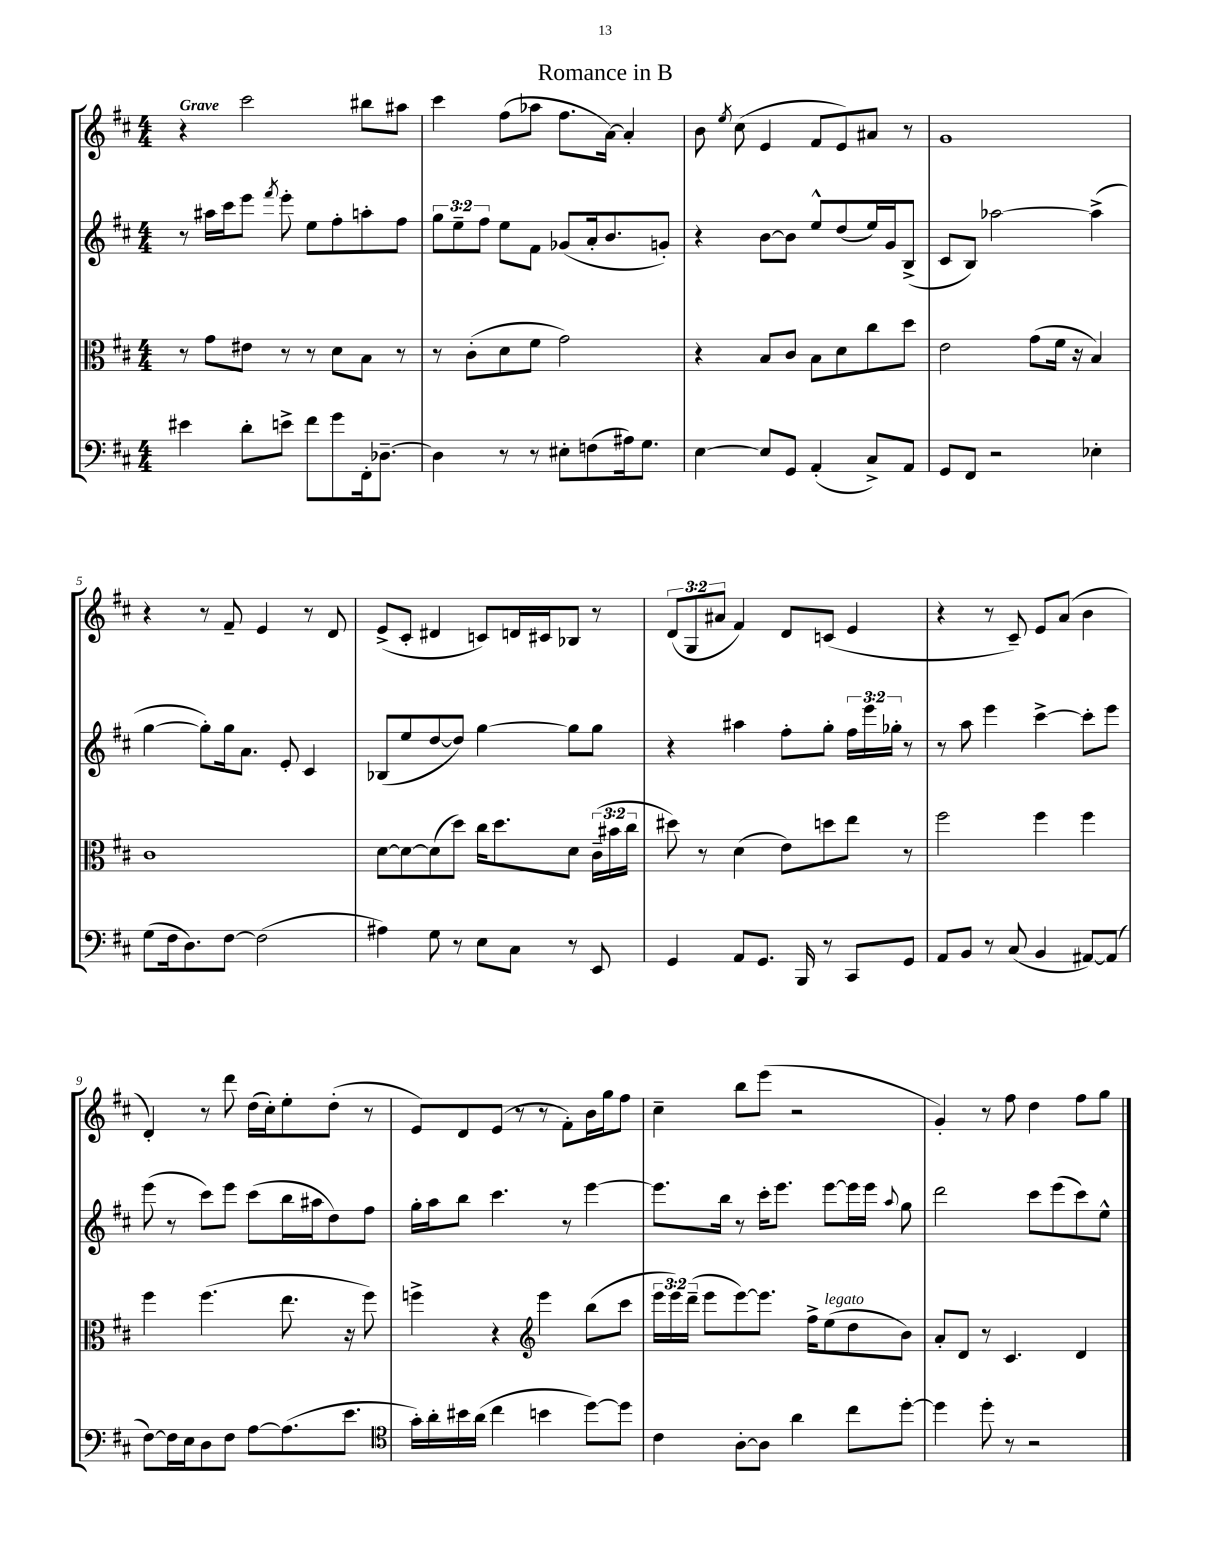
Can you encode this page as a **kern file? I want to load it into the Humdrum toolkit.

**kern	**kern	**kern	**kern
*staff4	*staff3	*staff2	*staff1
*clefF4	*clefC3	*clefG2	*clefG2
*k[f#c#]	*k[f#c#]	*k[f#c#]	*k[f#c#]
*M4/4	*M4/4	*M4/4	*M4/4
4e#	8r	8r	4r
.	8g	16aa#	.
.	.	16ccc#	.
8d'	8e#	8eee	2ccc#
.	.	8qfff#	.
8e^	8r	8eee'	.
8f#	8r	8ee	.
8g	8d	8ff#'	.
16FF#'	8B	8aa'	8bb#
[8.D-~	.	.	.
.	8r	8ff#	8aa#
=	=	=	=
4D-]	8r	12gg	4ccc#
.	.	12ee~	.
.	(8c#'	.	.
.	.	12ff#	.
8r	8d	8ee	(8ff#
8r	8f#	8f#	8aa-
8E#'	2g)	(8g-	8.ff#
(8F	.	16a'	.
.	.	8.b	[16a)
16A#)	.	.	4a']
8.G	.	.	.
.	.	8g')	.
=	=	=	=
[4E	4r	4r	8b
.	.	.	8qee
.	.	.	(8cc#
8E]	8B	[8b	4e
8GG	8c#	8b]	.
(4AA'	8B	8ee^^	8f#
.	8d	(8dd	8e)
8C#^)	8cc#	16ee)	8a#
.	.	16g	.
8AA	8dd	(8B^	8r
=	=	=	=
8GG	2e	8c#	1g
8FF#	.	8B)	.
2r	.	[2aa-	.
.	(8g	.	.
.	16f#	.	.
.	16r	.	.
4E-'	4B)	(4aa-^]	.
=	=	=	=
(8G	1c#	[4gg	4r
16F#	.	.	.
8.D)	.	.	.
.	.	8gg'])	8r
[8F#	.	16gg	8f#~
.	.	8.a	.
(2F#]	.	.	4e
.	.	8e'	.
.	.	4c#	8r
.	.	.	8d
=	=	=	=
4A#)	[8d	(8B-	(8e^
.	8d_	8ee	8c#'
8G	(8d]	[8dd	4d#
8r	8dd)	8dd])	.
8E	16cc#	[4gg	8c)
.	8.dd	.	.
8C#	.	.	16d
.	.	.	16c#
8r	8d	8gg]	8B-
8EE	(24c#~	8gg	8r
.	24b#	.	.
.	24cc#	.	.
=	=	=	=
4GG	8dd#)	4r	(12d
.	.	.	12G
.	8r	.	.
.	.	.	12a#
8AA	(4d	4aa#	4f#)
8.GG	.	.	.
.	8e)	8ff#'	8d
16BBB	.	.	.
8r	8dd	8gg'	(8c
8CC#	8ee	24ff#	4e
.	.	24eee	.
.	.	24gg-'	.
8GG	8r	8r	.
=	=	=	=
8AA	2ff#	8r	4r
8BB	.	8aa	.
8r	.	4eee	8r
(8C#	.	.	8c#~)
4BB	4ff#	[4ccc#^	8e
.	.	.	(8a
[8AA#)	4ff#	8ccc#']	4b
(8AA#]	.	8eee	.
=	=	=	=
[8F#)	4ff#	(8eee	4d')
16F#]	.	8r	.
16E	.	.	.
8D	(4.ff#	8ccc#)	8r
8F#	.	8eee	8ddd
[8A	.	(8ccc#	(16dd
.	.	.	16cc#')
(8.A]	8.ee	16bb	8ee'
.	.	16aa#	.
.	.	8dd)	(8dd'
8.e	16r	.	.
.	8ff#)	8ff#	8r
=	=	=	=
*clefC4	*	*	*
16g')	4ff^	16gg'	8e)
16a'	.	16aa	.
16b#	.	8bb	8d
(16a	.	.	.
4cc#	4r	4.ccc#	(8e
.	.	.	8r
*	*clefG2	*	*
4b	4eee	.	8r
.	.	8r	8f#')
[8dd)	(8bb	[4eee	16b
.	.	.	16gg
8dd]	8ccc#	.	8ff#
=	=	=	=
4c#	24eee	8.eee]	4cc#~
.	24eee)	.	.
.	(24ddd~	.	.
.	8eee	.	.
.	.	16bb	.
[8A'	[8eee)	8r	8bb
8A]	8.eee]	16ccc#'	(8eee
.	.	8.eee	.
4a	.	.	2r
.	16ff#^	.	.
.	(8ee	[8eee	.
8cc#	8dd	16eee]	.
.	.	16eee	.
.	.	8qqaa	.
[8dd'	8b)	8gg	.
=	=	=	=
4dd]	8a'	2ddd	4g')
.	8d	.	.
8dd'	8r	.	8r
8r	4.c#	.	8ff#
2r	.	8ccc#	4dd
.	.	(8eee	.
.	4d	8ccc#)	8ff#
.	.	8ee^^	8gg
==	==	==	==
*-	*-	*-	*-
